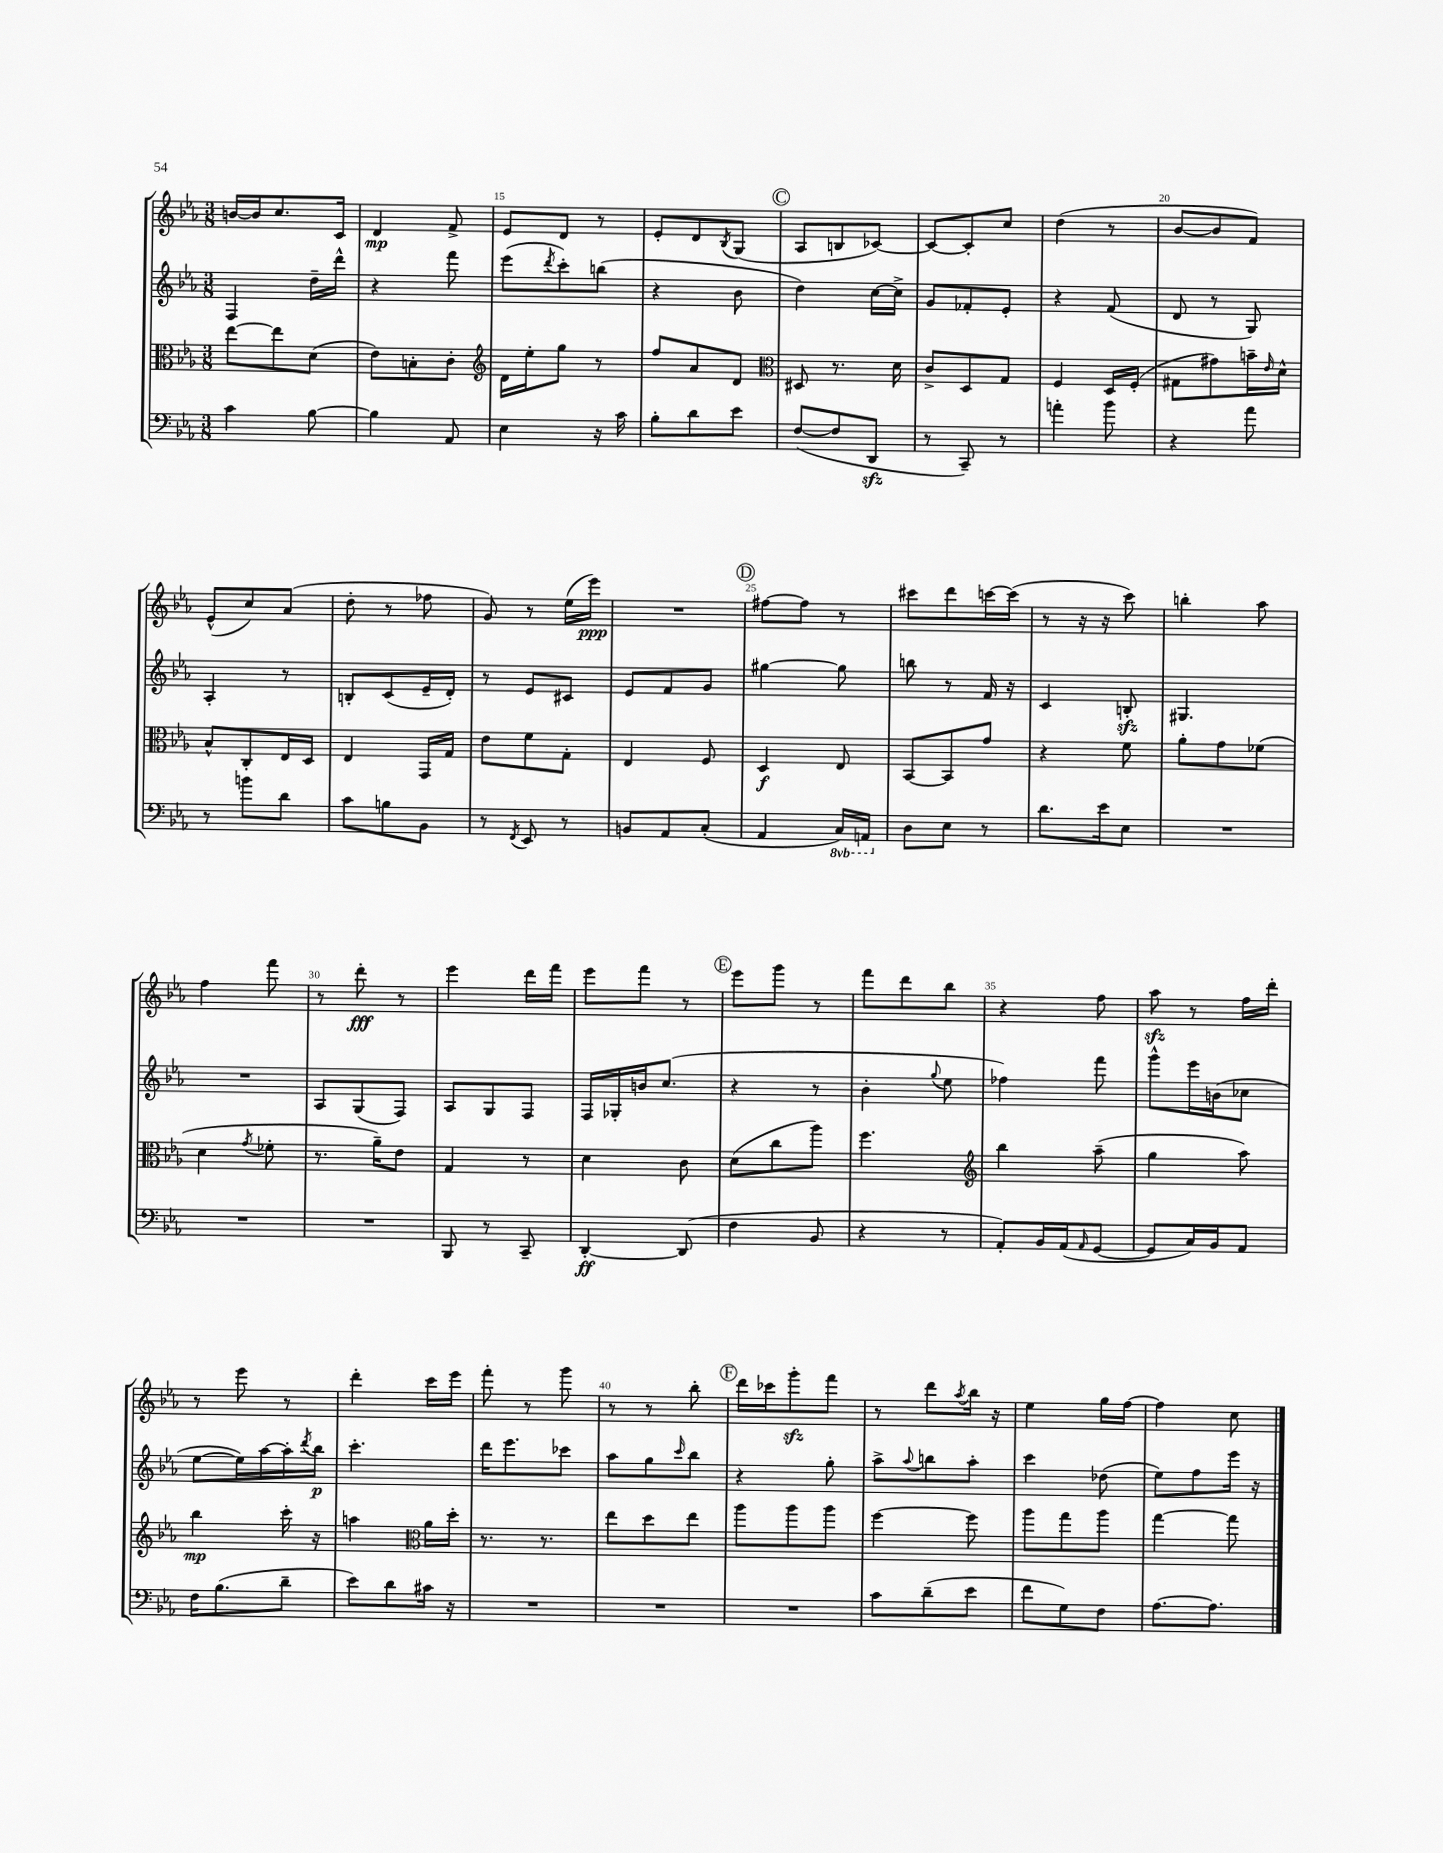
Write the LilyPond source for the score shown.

<<
\new StaffGroup <<
\new Staff = "s0" {
    \clef treble \key ees \major \numericTimeSignature \time 3/8
    b'16~ b'16 c''8. c'16 |
    d'4\mp f'8-> |
    ees'8 d'8 r8 |
    ees'8-. d'8 \acciaccatura { bes8 } g8( |
    \mark \markup { \circle "C" } aes8 b8 ces'8~) |
    ces'8~ ces'8-. c''8 |
    d''4( r8 |
    bes'8~ bes'8 f'8) |
    ees'8-^( c''8) aes'8( |
    d''8-. r8 fes''8 |
    g'8) r8 ees''16( ees'''16\ppp) |
    R4. |
    \mark \markup { \circle "D" } fis''8~ fis''8 r8 |
    cis'''8 d'''8 c'''16~ c'''16( |
    r8 r16 r16 c'''8) |
    b''4-. aes''8 |
    f''4 f'''8 |
    r8 d'''8-.\fff r8 |
    ees'''4 d'''16 f'''16 |
    ees'''8 f'''8 r8 |
    \mark \markup { \circle "E" } ees'''8 g'''8 r8 |
    f'''8 d'''8 bes''8 |
    r4 f''8 |
    aes''8\sfz r8 f''16 d'''16-. |
    r8 ees'''8 r8 |
    d'''4-. c'''16 ees'''16 |
    f'''8-. r8 g'''8 |
    r8 r8 bes''8-. |
    \mark \markup { \circle "F" } d'''16 ces'''16 g'''8-.\sfz f'''8 |
    r8 d'''8 \acciaccatura { aes''8 } bes''16 r16 |
    ees''4 g''16 f''16~ |
    f''4 c''8 \bar "|." |
}
\new Staff = "s1" {
    \clef treble \key ees \major \numericTimeSignature \time 3/8
    f4 d''16-- d'''16-^ |
    r4 f'''8 |
    ees'''8( \acciaccatura { d'''8 } c'''8-.) b''8( |
    r4 bes'8 |
    \mark \markup { \circle "C" } d''4) c''16~ c''16-> |
    g'8 fes'8-. ees'8-. |
    r4 f'8( |
    d'8 r8 g8) |
    aes4-. r8 |
    b8-. c'8( ees'16-- d'16-.) |
    r8 ees'8 cis'8 |
    ees'8 f'8 g'8 |
    \mark \markup { \circle "D" } gis''4~ gis''8 |
    b''8 r8 f'16 r16 |
    c'4 b8-.\sfz |
    gis4. |
    R4. |
    aes8 g8( f8) |
    aes8 g8 f8 |
    f16 ges16-. b'16 c''8.( |
    \mark \markup { \circle "E" } r4 r8 |
    bes'4-. \appoggiatura { g''8 } ees''8 |
    fes''4) f'''8 |
    g'''8-^ ees'''16 b'16( ces''8 |
    ees''8~ ees''16) aes''16~ aes''16-. \acciaccatura { d'''8 } bes''16\p |
    c'''4.-. |
    d'''16 ees'''8. ces'''8 |
    aes''8 g''8 \grace { c'''16 } bes''8 |
    \mark \markup { \circle "F" } r4 g''8-. |
    aes''8-> \appoggiatura { aes''8 } b''8 aes''8-. |
    c'''4 des''8( |
    ees''8) f''8 ees'''16 r16 \bar "|." |
}
\new Staff = "s2" {
    \clef alto \key ees \major \numericTimeSignature \time 3/8
    ees''8~ ees''8 d'8( |
    ees'8) b8-. c'8-. |
    \clef treble d'16 ees''16-. g''8 r8 |
    f''8 aes'8 d'8 |
    \mark \markup { \circle "C" } \clef alto dis8 r8. d'16 |
    c'8-> d8 g8 |
    f4 d16 f16-.( |
    gis8 gis'8) b'16-- \grace { ees'16 } d'16-^ |
    bes8-^ c8-. ees16 d16 |
    ees4 g,16 g16 |
    ees'8 f'8 g8-. |
    ees4 f8 |
    \mark \markup { \circle "D" } d4\f ees8 |
    bes,8~ bes,8 g'8 |
    r4 f'8 |
    aes'8-. g'8 fes'8( |
    d'4 \acciaccatura { g'8 } fes'8-. |
    r8. aes'16--) ees'8 |
    g4 r8 |
    d'4 c'8 |
    \mark \markup { \circle "E" } d'8( c''8 aes''8) |
    f''4. |
    \clef treble bes''4 aes''8--( |
    g''4 aes''8) |
    bes''4\mp c'''16-. r16 |
    a''4 \clef alto aes'16 d''16-. |
    r8. r8. |
    ees''8 d''8 ees''8 |
    \mark \markup { \circle "F" } aes''8 aes''8 aes''8 |
    f''4~ f''8 |
    aes''8 g''8 aes''8 |
    g''4~ g''8 \bar "|." |
}
\new Staff = "s3" {
    \clef bass \key ees \major \numericTimeSignature \time 3/8 \set Staff.ottavationMarkups = #ottavation-simple-ordinals
    c'4 bes8~ |
    bes4 aes,8 |
    ees4 r16 c'16 |
    bes8-. d'8 ees'8 |
    \mark \markup { \circle "C" } f8~( f8 d,8\sfz |
    r8 c,8--) r8 |
    a'4-. bes'8 |
    r4 aes'8 |
    r8 b'8 d'8 |
    c'8 b8 bes,8 |
    r8 \acciaccatura { f,8 } ees,8 r8 |
    b,8 aes,8 c8-.( |
    \mark \markup { \circle "D" } aes,4 \ottava #-1 c,16) a,,16 \ottava #0 |
    d8 ees8 r8 |
    d'8. ees'16 ees8 |
    R4. |
    R4. |
    R4. |
    bes,,8 r8 c,8-- |
    d,4~-.\ff d,8( |
    \mark \markup { \circle "E" } f4 bes,8 |
    r4 r8 |
    aes,8-.) bes,16 aes,16( \grace { aes,16 } g,8~ |
    g,8 c16) bes,16 aes,8 |
    f16 bes8.( d'8-- |
    ees'8) d'8 cis'16 r16 |
    R4. |
    R4. |
    \mark \markup { \circle "F" } R4. |
    c'8 d'8--( ees'8 |
    f'8 g8) f8 |
    aes8.~ aes8. \bar "|." |
}
>>
>>
\layout { \context { \Score currentBarNumber = #13 \override BarNumber.break-visibility = ##(#f #t #t) barNumberVisibility = #(every-nth-bar-number-visible 5) } }
